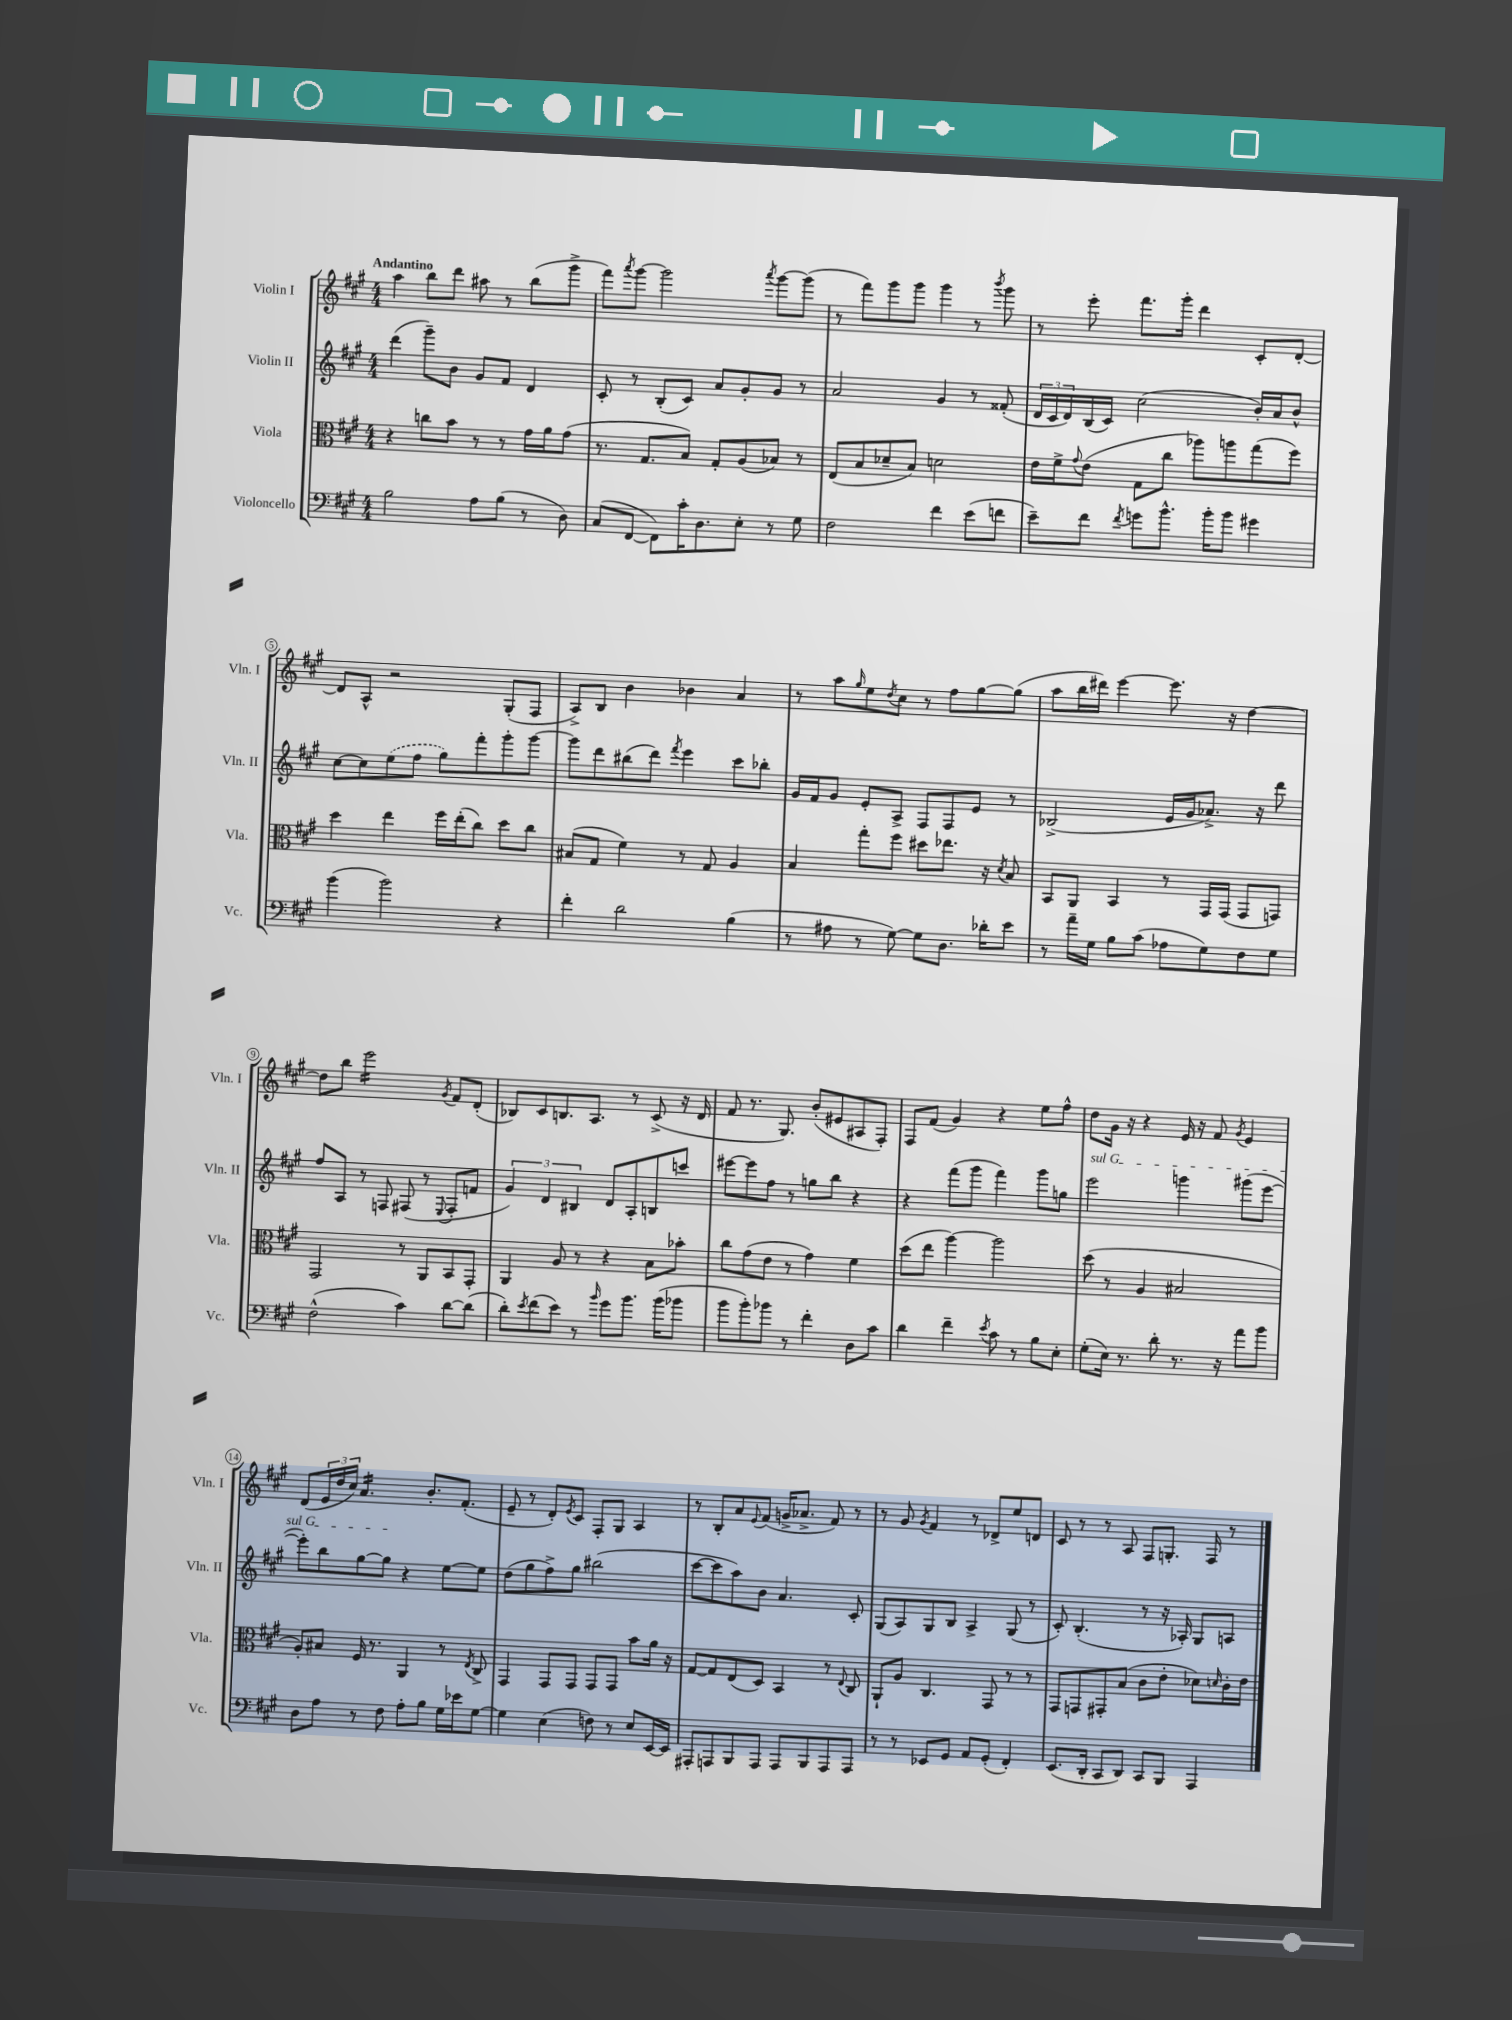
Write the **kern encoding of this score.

**kern	**kern	**kern	**kern
*staff4	*staff3	*staff2	*staff1
*clefF4	*clefC3	*clefG2	*clefG2
*k[f#c#g#]	*k[f#c#g#]	*k[f#c#g#]	*k[f#c#g#]
*M4/4	*M4/4	*M4/4	*M4/4
2B	4r	(4ddd	4aa
.	8cc	8ggg#~)	8bb
.	8b	8b	8ddd
8A	8r	8g#	8aa#
(8B	8r	8f#	8r
8r	16g#	4d	(8bb
.	16a	.	.
8D)	(8g#	.	8ggg#^
=	=	=	=
(8C#	8.r	8c#'	8fff#)
.	.	.	8qaaa
[8FF#	.	8r	[8ggg#
.	8.G#	.	.
8FF#])	.	(8B'	2ggg#]
16c#'	8B)	8c#)	.
8.D	.	.	.
.	8G#'	8a	.
8E'	(8A	8g#'	.
.	.	.	8qaaa
8r	8B-)	8g#	[8ggg#
8G#	8r	8r	(8ggg#]
=	=	=	=
2F#	(8E	2a	8r
.	8B	.	8fff#)
.	8d-~	.	8ggg#
.	8B)	.	8ggg#
4f#	2d	4g#	4ggg#
(8e	.	8r	8r
.	.	.	8qbbb
8f	.	(8f##'	8ggg#
=	=	=	=
8e~)	16e	24d	8r
.	.	24c#	.
.	16f#^	.	.
.	.	24d)	.
.	8qqg#	.	.
8f#	(8e	(16B	8eee'
.	.	16c#)	.
8qf#	.	.	.
8g	8G#	(2cc#	8.fff#
8.b^^	8cc#	.	.
.	.	.	16ggg#'
.	8aa-)	.	4ddd
16b'	.	.	.
8b	8aa	.	.
4g#	(8gg#	16b')	8c#'
.	.	16a	.
.	8ff#)	8b^^	[8d'
=	=	=	=
(4b	4dd	[8cc#	8d]
.	.	8cc#]	8A^^
2b)	4ee	(8ee	2r
.	.	8ff#	.
.	16ff#	8gg#)	.
.	(16ee'	.	.
.	8cc#)	8fff#'	.
4r	8dd	8ggg#'	(8G#'
.	8cc#	[8ggg#	8F#
=	=	=	=
4f#'	(8B#	8ggg#]	8A^)
.	8G#	8ddd	8B
2d	4f#)	(8bb#	4b
.	.	8ddd)	.
.	.	8qfff#	.
.	8r	4eee	4b-
.	8G#	.	.
(4B	4A	8ccc#	4a
.	.	8bb-'	.
=	=	=	=
8r	4B	16g#	8r
.	.	16f#	.
8A#	.	8g#	8aa
.	.	.	16qqgg#
8r	8gg#'	8e'	8ee
.	.	.	8qdd
[8G#)	8ff#	8A^	8cc#
8G#]	8dd#	8F#	8r
8.D	8.ee-	8F#	8ff#
.	.	8e	[8gg#
16d-'	16r	.	.
.	8qd	.	.
8e	8B	8r	(8gg#]
=	=	=	=
8r	8BB	(2B-^	8aa
16a~	8AA	.	16bb
16G#	.	.	16ddd#)
8B	4BB	.	[4eee
(8c#	.	.	.
8A-	8r	16e	8.eee]
.	.	16g#	.
8G#)	16GG#	8.a-^)	.
.	(16GG#	.	16r
8F#	8GG#	.	[4dd
.	.	16r	.
8G#	8GG)	8ddd	.
=	=	=	=
(2F#^^	2GG#	8ff#	8dd]
.	.	8A	8bb
.	.	8r	2eee
.	.	8F	.
4c#)	8r	(8F#	.
.	8AA	8r	.
.	.	8qqE	8qg#
[8d	8BB	8F#'	8f#
(8d]	8GG#'	8f	(8d'
=	=	=	=
8d')	4AA	6g#)	8B-)
8qe	.	.	.
(8f#	.	.	8c#
.	.	6d	.
8e)	8A	.	8.B
.	.	6B#	.
8r	8r	.	.
.	.	.	8.A
16qqb	.	.	.
8g#	4r	8d	.
8.b	.	8A'	8r
.	8B	8B	(8c#^
(16b	.	.	.
8b-	8b-'	8ccc	16r
.	.	.	16d
=	=	=	=
8b	8cc#	[8eee#	8f#
8b')	(8g#	8eee#]	8.r
8b-	8e	8ff#	.
.	.	.	8.G#)
8r	8r	8r	.
4f#'	4g#)	8gg	(8b'
.	.	8bb	8e#
8D	4f#	4r	8A#
8c#	.	.	8F#')
=	=	=	=
4d	(8dd	4r	8F#
.	8ee	.	(8f#
4f#~	[4aa)	(8fff#	4g#)
.	.	8ggg#	.
8qe	.	.	.
8c#	2aa]	4fff#)	4r
8r	.	.	.
8B	.	8ggg#	8ee
8E'	.	8gg	8ff#^^
=	=	=	=
(8G#'	(8dd	2eee	8dd
16E)	8r	.	16g#
8.r	.	.	16r
.	4A	.	4r
8d'	.	.	.
8.r	2B#	4ggg	16e
.	.	.	16r
.	.	.	8f#
16r	.	.	.
.	.	.	8qg#
8a	.	(8ggg#	4e
8b	.	[8eee	.
=	=	=	=
8D	8A')	8eee'])	(8d
8A	8B#	8bb	24e
.	.	.	24dd
.	.	.	24cc#)
8r	16F#	[8gg#	4.a
.	8.r	.	.
8F#	.	8gg#]	.
8A'	4AA	4r	.
8B	.	.	8.b'
16G#	8r	[8ee	.
16e-	.	.	(8.f#'
.	8qE	.	.
[8G#	8C#^	8ee]	.
=	=	=	=
4G#]	4GG#	(8dd	8e~
.	.	8gg#	8r
(4E	8GG#	8ff#^)	8d')
.	.	.	8qe
.	8GG#	8gg#	8c#
8F)	8GG#	(2bb#	8F#'
8r	8GG#	.	8G#
8E	8b	.	4A
[16EE	16a	.	.
16EE]	16r	.	.
=	=	=	=
8AAA#'	[8G#	[8ccc#	8r
8AAA	8G#]	8ccc#]	8B'
8BBB	(8E	8aa)	8a
.	.	.	8qqe
8AAA	8D)	8b	(8f#
8AAA	4BB	4.a	16g^
.	.	.	8.a-^
8BBB	.	.	.
8AAA	8r	.	8f#)
.	8qqE	.	.
8AAA	8C#	8c#'	8r
=	=	=	=
8r	8AA`	(8G#	8r
8r	8A	8A)	8g#
.	.	.	8qg#
8EE-	4.C#	8G#	4f#
8GG#	.	8B	.
8AA	.	4A^	8r
(8GG#'	8GG#	.	8d-^
4FF#')	8r	(8G#	8ee
.	8r	8r	8d
=	=	=	=
(8.EE	8GG#	8c#')	8c#
.	8GG	(4.B'	8r
16DD'	.	.	.
8CC#	8GG#'	.	8r
8DD)	(8B	.	8A
8CC#	8c#	8r	8F#
8BBB	8e'	16r	8.G'
.	.	16A-')	.
4AAA	8d-)	8G#	.
.	.	.	16F#
.	16qqd	.	.
.	16c#'	8A	8r
.	16e	.	.
==	==	==	==
*-	*-	*-	*-
